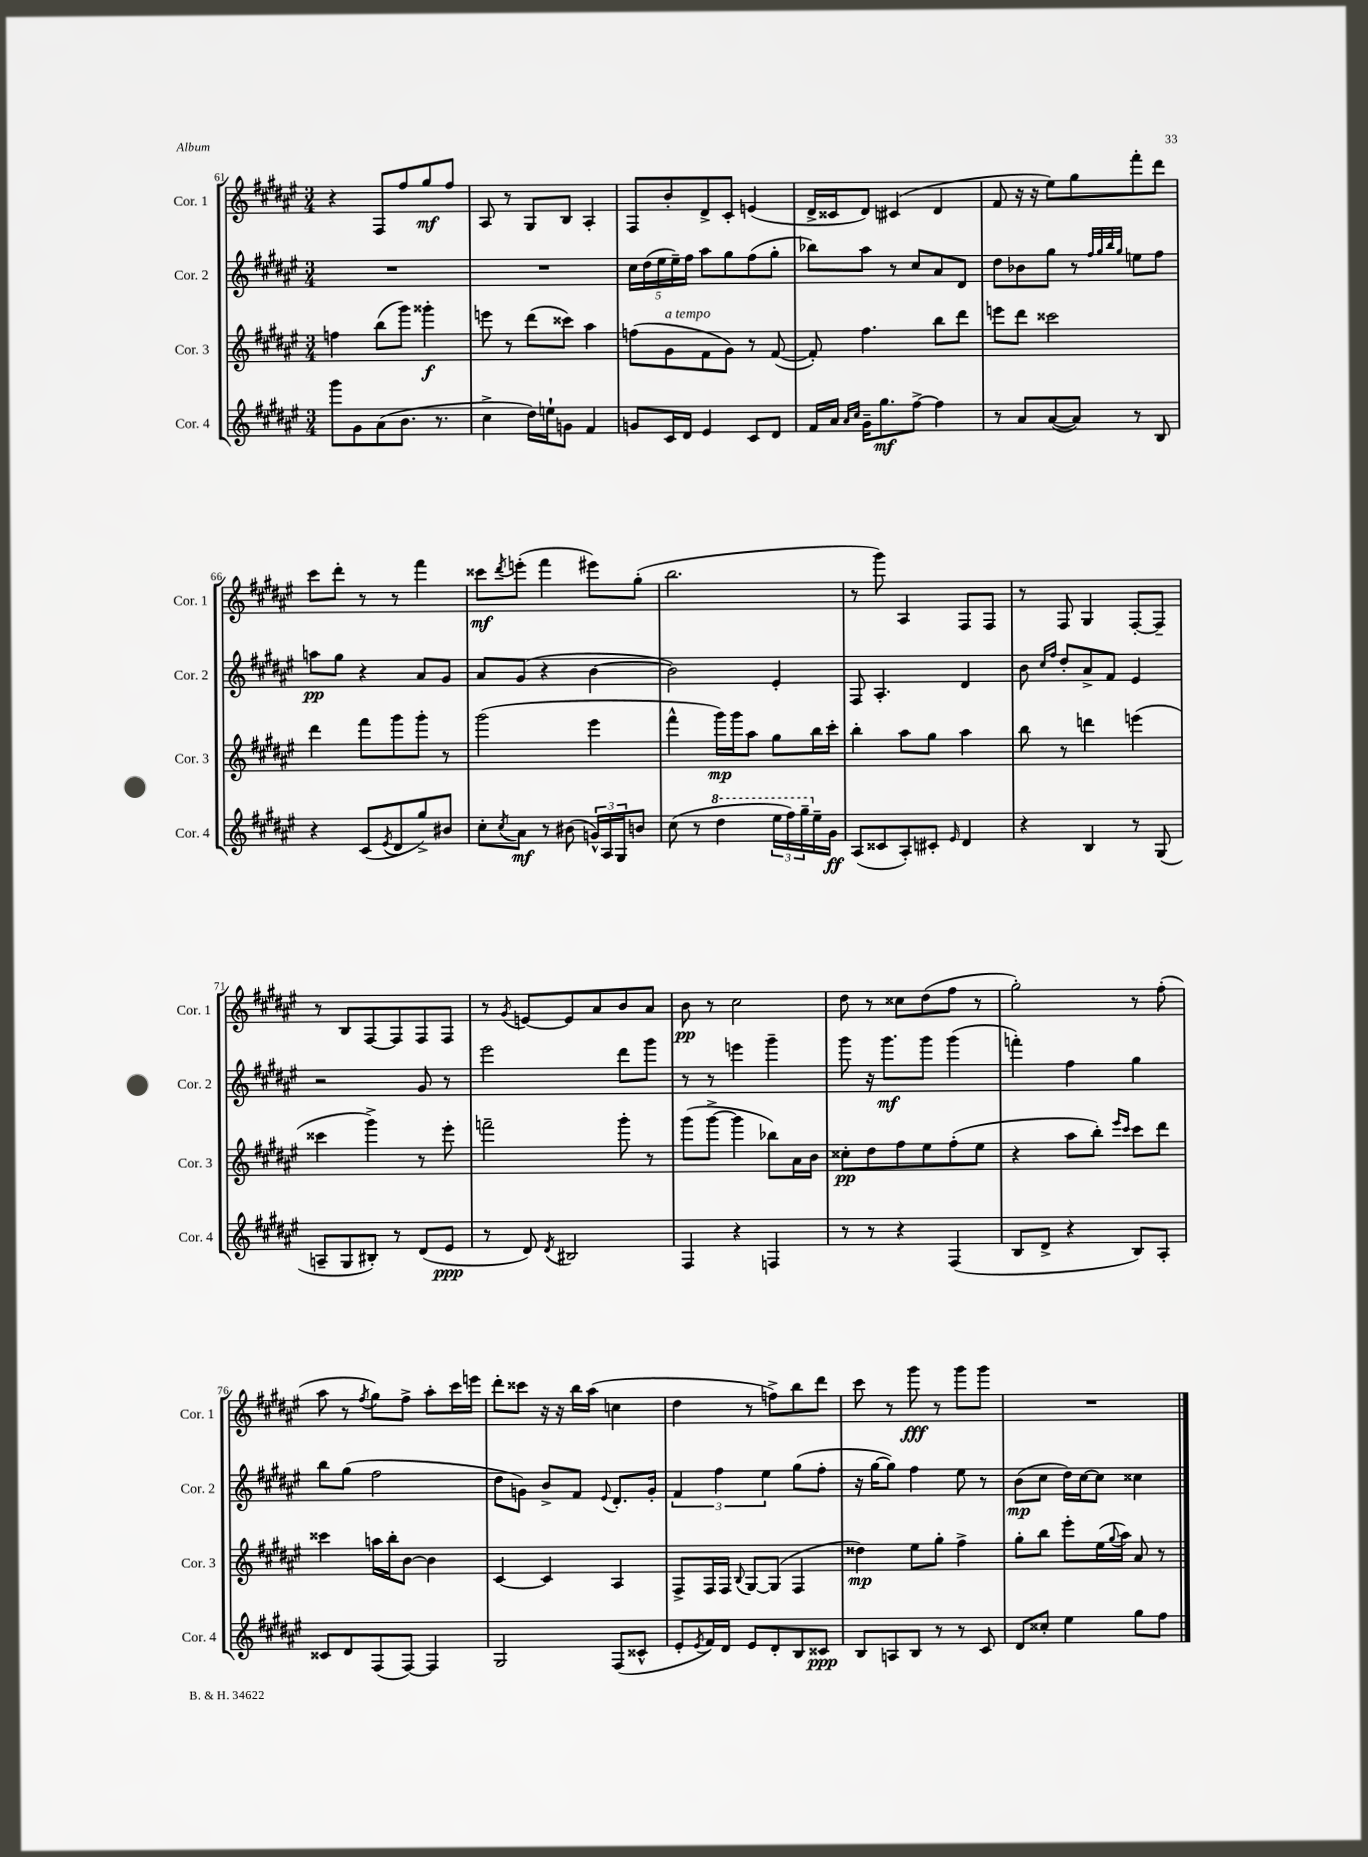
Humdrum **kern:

**kern	**dynam	**kern	**dynam	**kern	**dynam	**kern	**dynam
*part4	*part4	*part3	*part3	*part2	*part2	*part1	*part1
*staff4	*staff4	*staff3	*staff3	*staff2	*staff2	*staff1	*staff1
*I"Cor. 4	*	*I"Cor. 3	*	*I"Cor. 2	*	*I"Cor. 1	*
*I'Cor. 4	*	*I'Cor. 3	*	*I'Cor. 2	*	*I'Cor. 1	*
*clefG2	*	*clefG2	*	*clefG2	*	*clefG2	*
*k[f#c#g#d#a#e#]	*	*k[f#c#g#d#a#e#]	*	*k[f#c#g#d#a#e#]	*	*k[f#c#g#d#a#e#]	*
*M3/4	*	*M3/4	*	*M3/4	*	*M3/4	*
=61	=61	=61	=61	=61	=61	=61	=61
8ggg#\L	.	4ffn\	.	2.r	.	4r	.
8g#\	.	.	.	.	.	.	.
(8a#\	.	(8bb\L	.	.	.	8F#/L	.
8.b\J	.	8ggg#\J)	.	.	.	8ff#/	.
.	.	4ggg##X'\	f	.	.	8gg#/	mf
8.r	.	.	.	.	.	.	.
.	.	.	.	.	.	8ff#/J	.
=62	=62	=62	=62	=62	=62	=62	=62
4cc#^\	.	8eeen\	.	2.r	.	8A#/	.
.	.	8r	.	.	.	8r	.
16dd#\LL)	.	(8ddd#\L	.	.	.	8G#/L	.
16een`\J	.	.	.	.	.	.	.
8gn\J	.	8ccc##X\J)	.	.	.	8B/J	.
4f#/	.	4aa#\	.	.	.	4A#'/	.
=63	=63	=63	=63	=63	=63	=63	=63
8gn/L	.	(8ffn\L	.	20cc#\LL	.	8F#/L	.
.	.	.	.	(20dd#\	.	.	.
.	.	.	.	20ee#\	.	.	.
!	!	!LO:TX:a:i:t=a tempo	!	!	!	!	!
16c#/L	.	8g#\	.	.	.	8b'/	.
.	.	.	.	20ee#~\)	.	.	.
16d#/JJ	.	.	.	.	.	.	.
.	.	.	.	20ff#\JJ	.	.	.
4e#/	.	8f#\	.	8aa#\L	.	8d#^/	.
.	.	8g#\J)	.	8gg#\	.	8c#'/J	.
8c#/L	.	8r	.	(8ff#\	.	(4en/	.
8d#/J	.	([8f#/	.	8gg#'\J	.	.	.
=64	=64	=64	=64	=64	=64	=64	=64
16f#/LL	.	8f#'/])	.	8bb-X\L)	.	16d#^/LL	.
16a#/JJ	.	.	.	.	.	16c##X/J	.
16qqa#/LL	.	.	.	.	.	.	.
16qqcc#/JJ	.	.	.	.	.	.	.
16g#~\KL	.	4.ff#\	.	8aa#\J	.	8d#/J)	.
8.gg#\	mf	.	.	.	.	.	.
.	.	.	.	8r	.	(4c#X/	.
[8ff#^\J	.	.	.	8cc#/L	.	.	.
4ff#\]	.	8bb\L	.	8a#/	.	4d#/	.
.	.	8ddd#\J	.	8d#/J	.	.	.
=65	=65	=65	=65	=65	=65	=65	=65
8r	.	8eeen\L	.	8dd#\L	.	8f#/	.
8a#/L	.	8ddd#\J	.	8b-X\	.	16r	.
.	.	.	.	.	.	16r	.
([8a#/	.	2ccc##X\	.	8gg#\J	.	8ee#\L)	.
8a#/J])	.	.	.	8r	.	8gg#\	.
.	.	.	.	32qqff#/LLL	.	.	.
.	.	.	.	32qqgg#/	.	.	.
.	.	.	.	32qqbb/	.	.	.
.	.	.	.	32qqgg#/JJJ	.	.	.
8r	.	.	.	8een\L	.	8fff#'\	.
8B/	.	.	.	8ff#\J	.	8ddd#\J	.
!!LO:LB:g=z
=66	=66	=66	=66	=66	=66	=66	=66
4r	.	4ddd#\	.	8aan\L	pp	8ccc#\L	.
.	.	.	.	8gg#\J	.	8ddd#'\J	.
(8c#/L	.	8fff#\L	.	4r	.	8r	.
8qe#/	.	.	.	.	.	.	.
8d#/	.	8ggg#\	.	.	.	8r	.
8gg#^/)	.	8ggg#'\J	.	8a#/L	.	4fff#\	.
8b#X/J	.	8r	.	8g#/J	.	.	.
=67	=67	=67	=67	=67	=67	=67	=67
8cc#'\L	.	(2ggg#\	.	8a#/L	.	8ccc##X\L	mf
8qcc#/	.	.	.	.	.	8qddd#/	.
8a#\J	mf	.	.	(8g#/J	.	(8eeen'\J	.
8r	.	.	.	4r	.	4fff#\	.
(8b#X\	.	.	.	.	.	.	.
24gn^^/LL)	.	4eee#\	.	[4b\	.	8eee#X\L)	.
24A#/	.	.	.	.	.	.	.
24G#/J	.	.	.	.	.	.	.
8bn/J	.	.	.	.	.	(8gg#'\J	.
=68	=68	=68	=68	=68	=68	=68	=68
(8cc#\	.	4fff#^^\	.	2b\])	.	2.bb\	.
8r	.	.	.	.	.	.	.
*8va	*	*	*	*	*	*	*
4ddd#\	.	16ggg#\LL)	mp	.	.	.	.
.	.	16ggg#\J	.	.	.	.	.
.	.	8aa#\J	.	.	.	.	.
24eee#\LL	.	8gg#\L	.	4e#'/	.	.	.
24fff#\)	.	.	.	.	.	.	.
24ggg#~\	.	.	.	.	.	.	.
*X8va	*	*	*	*	*	*	*
16ee#~\	.	16bb\L	.	.	.	.	.
16g#\JJ	ff	16ccc#'\JJ	.	.	.	.	.
=69	=69	=69	=69	=69	=69	=69	=69
(8A#/L	.	4bb'\	.	8F#/	.	8r	.
8c##X/	.	.	.	4.A#'/	.	8ggg#\)	.
8A#'/)	.	8aa#\L	.	.	.	4A#/	.
8c#X'/J	.	8gg#\J	.	.	.	.	.
16qqe#/	.	.	.	.	.	.	.
4d#/	.	4aa#\	.	4d#/	.	8F#/L	.
.	.	.	.	.	.	8F#/J	.
=70	=70	=70	=70	=70	=70	=70	=70
4r	.	8bb\	.	8b\	.	8r	.
.	.	.	.	16qqcc#/LL	.	.	.
.	.	.	.	16qqff#/JJ	.	.	.
.	.	8r	.	8dd#'/L	.	8F#/	.
4B/	.	4dddn\	.	8a#^/	.	4G#/	.
.	.	.	.	8f#/J	.	.	.
8r	.	(4eeen\	.	4e#/	.	[8F#'/L	.
(8G#/	.	.	.	.	.	8F#~/J]	.
!!LO:LB:g=z
=71	=71	=71	=71	=71	=71	=71	=71
8An~/L	.	4ccc##X\	.	2r	.	8r	.
8G#/	.	.	.	.	.	8B/L	.
8B#X'/J)	.	4ggg#^\)	.	.	.	[8F#/	.
8r	.	.	.	.	.	8F#/]	.
(8d#/L	.	8r	.	8g#/	.	8F#/	.
8e#/J	ppp	8eee#'\	.	8r	.	8F#/J	.
=72	=72	=72	=72	=72	=72	=72	=72
8r	.	2fffn~\	.	2eee#\	.	8r	.
.	.	.	.	.	.	8qg#/	.
8d#/)	.	.	.	.	.	[8en/L	.
8qd#/	.	.	.	.	.	.	.
2B#X/	.	.	.	.	.	8e/]	.
.	.	.	.	.	.	8a#/	.
.	.	8ggg#'\	.	8ddd#\L	.	8b/	.
.	.	8r	.	8ggg#\J	.	8a#/J	.
=73	=73	=73	=73	=73	=73	=73	=73
4F#/	.	(8ggg#\L	.	8r	.	8b\	pp
.	.	[8ggg#^\J	.	8r	.	8r	.
4r	.	4ggg#\]	.	4eeen\	.	2cc#\	.
4Fn/	.	8bb-X\L)	.	4ggg#~\	.	.	.
.	.	16a#\L	.	.	.	.	.
.	.	16b\JJ	.	.	.	.	.
=74	=74	=74	=74	=74	=74	=74	=74
8r	.	8cc##X'\L	pp	8ggg#\	.	8dd#\	.
8r	.	8dd#\	.	16r	.	8r	.
.	.	.	.	8.ggg#\L	mf	.	.
4r	.	8ff#\	.	.	.	8cc##X\L	.
.	.	8ee#\	.	8ggg#\J	.	(8dd#\	.
(4F#/	.	(8ff#'\	.	(4ggg#\	.	8ff#\J	.
.	.	8ee#\J	.	.	.	8r	.
=75	=75	=75	=75	=75	=75	=75	=75
8B/L	.	4r	.	4fffn'\)	.	2gg#'\)	.
8d#^/J	.	.	.	.	.	.	.
4r	.	8aa#\L	.	4ff#\	.	.	.
.	.	8bb'\J)	.	.	.	.	.
.	.	16qqeee#/LL	.	.	.	.	.
.	.	16qqccc#/JJ	.	.	.	.	.
8B/L)	.	8ccc#\L	.	4gg#\	.	8r	.
8A#'/J	.	8ddd#\J	.	.	.	(8ff#'\	.
!!LO:LB:g=z
=76	=76	=76	=76	=76	=76	=76	=76
8c##X/L	.	4ccc##X\	.	8bb\L	.	8aa#\	.
8d#/	.	.	.	(8gg#\J	.	8r	.
.	.	.	.	.	.	8qff#/	.
(8F#/	.	16aan\LL	.	2ff#\	.	8gg#\L)	.
.	.	16bb'\J	.	.	.	.	.
[8F#/J)	.	[8b\J	.	.	.	8ff#^\J	.
4F#/]	.	4b\]	.	.	.	8aa#'\L	.
.	.	.	.	.	.	16ccc#\L	.
.	.	.	.	.	.	16eeen\JJ	.
=77	=77	=77	=77	=77	=77	=77	=77
2G#/	.	[4c#/	.	8dd#\L	.	8ddd#'\L	.
.	.	.	.	8gn\J)	.	8ccc##X\J	.
.	.	4c#/]	.	8b^/L	.	16r	.
.	.	.	.	.	.	16r	.
.	.	.	.	8f#/J	.	16bb\LL	.
.	.	.	.	.	.	(16aa#\JJ	.
.	.	.	.	8qqe#/	.	.	.
(8F#/L	.	4A#/	.	8.d#'/L	.	4ccn\	.
8c##X^^/J	.	.	.	.	.	.	.
.	.	.	.	16g'/Jk	.	.	.
=78	=78	=78	=78	=78	=78	=78	=78
8e#'/L	.	8F#^/L	.	6f#/	.	4dd#\	.
8qe#/	.	.	.	.	.	.	.
16f#/L)	.	16F#/L	.	.	.	.	.
.	.	.	.	6ff#\	.	.	.
16d#/JJ	.	16F#/JJ	.	.	.	.	.
.	.	8qqB/	.	.	.	.	.
8e#/L	.	[8G#/L	.	.	.	8r	.
.	.	.	.	6ee#\	.	.	.
8d#'/	.	(8G#/J]	.	.	.	8ffn^\L)	.
8B/	.	4F#/	.	(8gg#\L	.	8bb\	.
8c##X/J	ppp	.	.	8ff#'\J	.	8ddd#\J	.
=79	=79	=79	=79	=79	=79	=79	=79
8B/L	.	4dd##X\)	mp	16r	.	8ccc#\	.
.	.	.	.	[16gg#\KL	.	.	.
8An/	.	.	.	8gg#\J])	.	8r	.
8B/J	.	8ee#\L	.	4ff#\	.	8ggg#\	fff
8r	.	8gg#'\J	.	.	.	8r	.
8r	.	4ff#^\	.	8ee#\	.	8ggg#\L	.
8c#/	.	.	.	8r	.	8ggg#\J	.
=80	=80	=80	=80	=80	=80	=80	=80
8d#/L	.	8gg#'\L	.	(8b\L	mp	2.r	.
8cc##X'/J	.	8bb\J	.	8cc#\J	.	.	.
4ee#\	.	8eee#'\L	.	16dd#\LL)	.	.	.
.	.	.	.	[16cc#\J	.	.	.
.	.	(16ee#\L	.	8cc#\J]	.	.	.
.	.	8qqgg#/	.	.	.	.	.
.	.	16aa#\JJ)	.	.	.	.	.
8gg#\L	.	8a#/	.	4cc##X\	.	.	.
8ff#\J	.	8r	.	.	.	.	.
==	==	==	==	==	==	==	==
*-	*-	*-	*-	*-	*-	*-	*-
